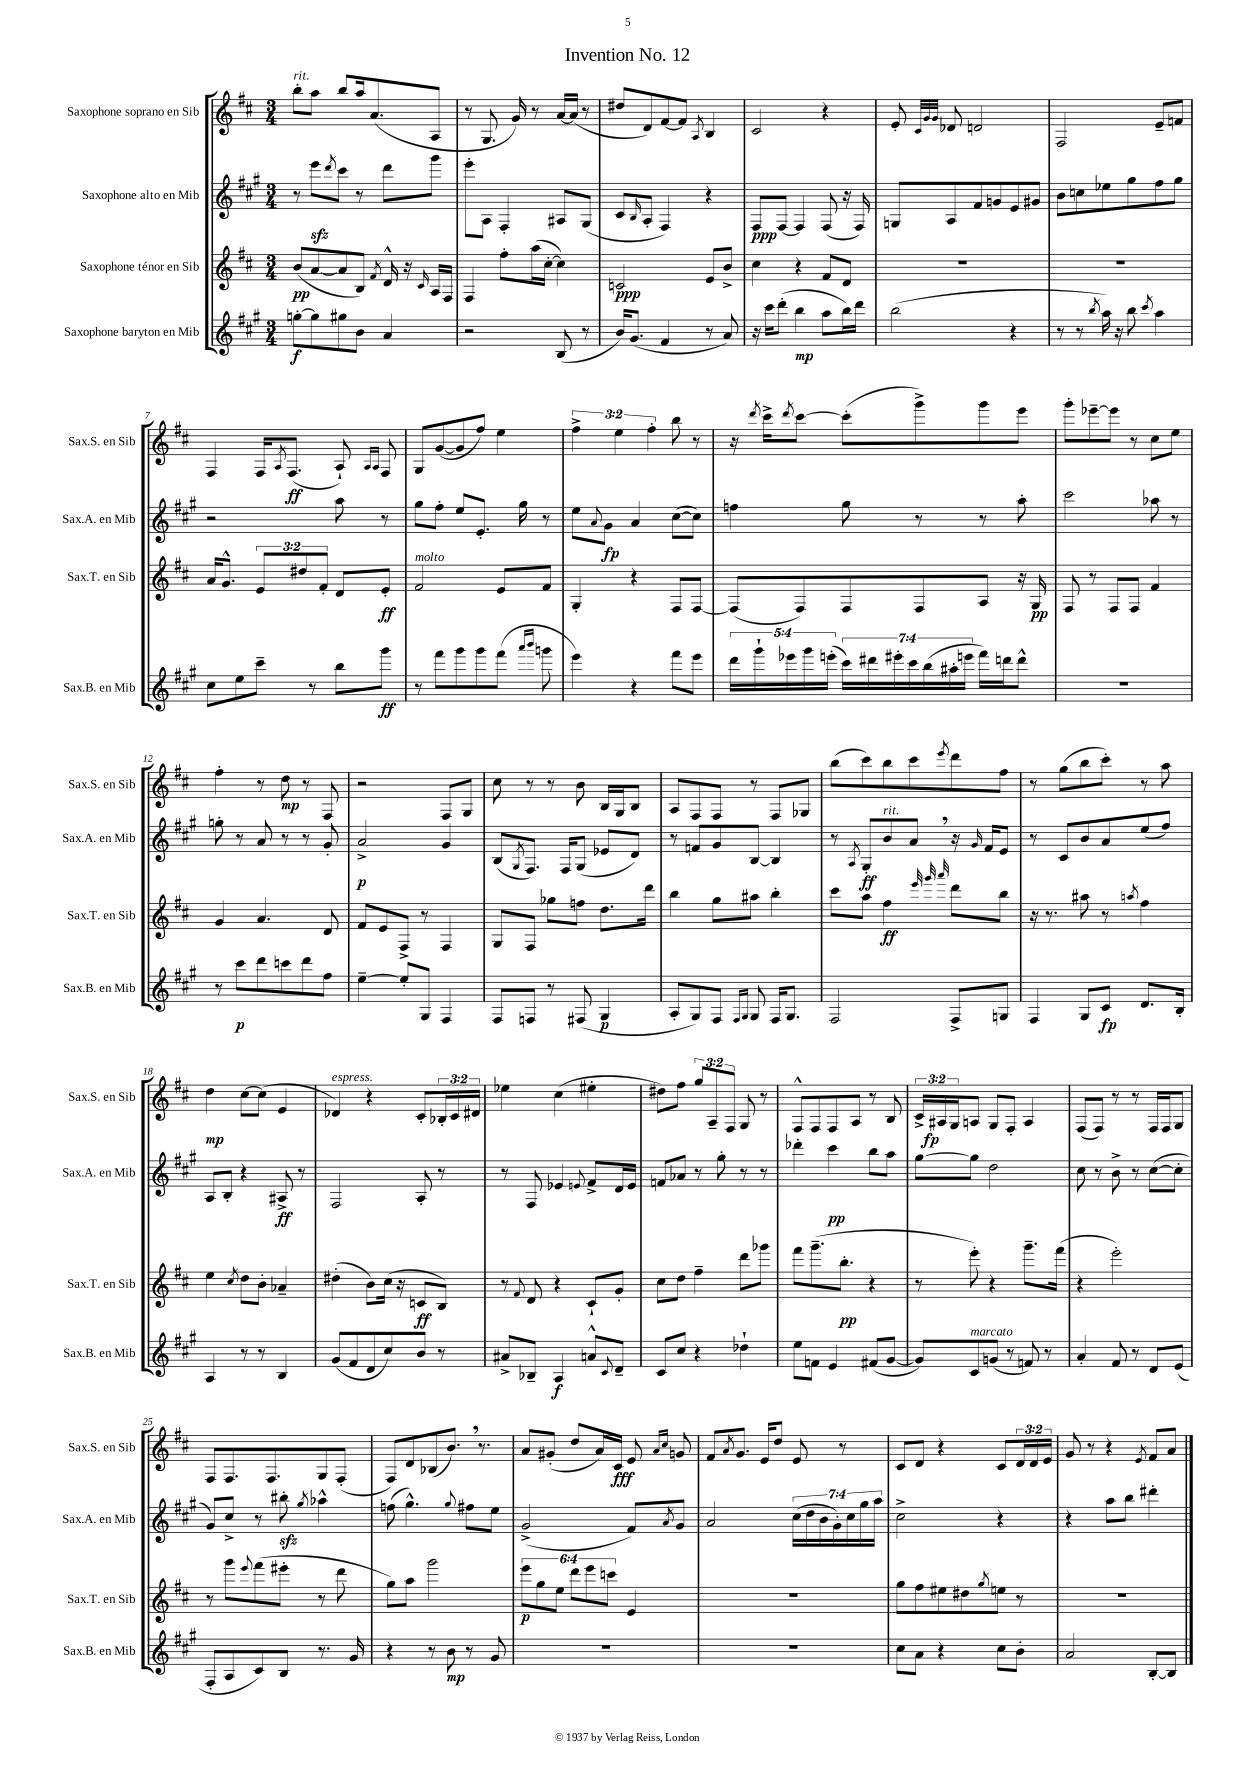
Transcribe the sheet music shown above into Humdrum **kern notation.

**kern	**dynam	**kern	**dynam	**kern	**dynam	**kern	**dynam
*part4	*part4	*part3	*part3	*part2	*part2	*part1	*part1
*staff4	*staff4	*staff3	*staff3	*staff2	*staff2	*staff1	*staff1
*I"Saxophone baryton en Mib	*	*I"Saxophone ténor en Sib	*	*I"Saxophone alto en Mib	*	*I"Saxophone soprano en Sib	*
*I'Sax.B. en Mib	*	*I'Sax.T. en Sib	*	*I'Sax.A. en Mib	*	*I'Sax.S. en Sib	*
*clefG2	*	*clefG2	*	*clefG2	*	*clefG2	*
*k[f#c#g#]	*	*k[f#c#]	*	*k[f#c#g#]	*	*k[f#c#]	*
*M3/4	*	*M3/4	*	*M3/4	*	*M3/4	*
=1	=1	=1	=1	=1	=1	=1	=1
!	!	!	!	!	!	!LO:TX:a:i:t=rit.	!
[8ggn'\L	f	(8b/L	pp	8r	.	8bb'\L	.
8gg\]	.	[8a/	.	8eeezz\L	.	8aa\J	.
.	.	.	.	8qddd/	.	.	.
8gg#X\	.	8a/]	.	8ccc#\J	.	8bb/L	.
8b\J	.	8B/J)	.	8r	.	16aa/k	.
.	.	.	.	.	.	(8.a/	.
.	.	8qf#/	.	.	.	.	.
4a/	.	16d^^/	.	8ddd\L	.	.	.
.	.	16r	.	.	.	.	.
.	.	16qqc#/	.	.	.	.	.
.	.	16A/LL	.	8ggg#\J	.	8A/J	.
.	.	16F#/JJ	.	.	.	.	.
=2	=2	=2	=2	=2	=2	=2	=2
2r	.	4F#/	.	8eee'\L	.	8r	.
.	.	.	.	8A\J	.	8.G/	.
.	.	8ff#'\L	.	4F#'/	.	.	.
.	.	.	.	.	.	16g/)	.
.	.	(16aa\L	.	.	.	8r	.
.	.	[16cc#'\JJ	.	.	.	.	.
(8B/	.	4cc#\])	.	8A#X/L	.	[16a/LL	.
.	.	.	.	.	.	(16a/JJ]	.
8r	.	.	.	(8G#/J	.	8r	.
=3	=3	=3	=3	=3	=3	=3	=3
16b/KL)	.	2cn/	ppp	8c#/L	.	8dd#X/L	.
(8.g#/J	.	.	.	.	.	.	.
.	.	.	.	16qqB/	.	.	.
.	.	.	.	8A'/J	.	8d/)	.
4f#/	.	.	.	4F#/)	.	[8f#/	.
.	.	.	.	.	.	8f#/J]	.
.	.	.	.	.	.	8qA/	.
8r	.	8e/L	.	4r	.	4B/	.
8a/)	.	8b^/J	.	.	.	.	.
=4	=4	=4	=4	=4	=4	=4	=4
16r	.	4cc#\	.	8F#/L	ppp	2c#/	.
16ccc#\KL	.	.	.	.	.	.	.
(8ddd'\J	.	.	.	[8F#/J	.	.	.
4bb\	mp	4r	.	4F#/]	.	.	.
8aa\L	.	8f#/L	.	(8F#/	.	4r	.
16bb\L)	.	8d/J	.	16r	.	.	.
16ddd\JJ	.	.	.	16F#/)	.	.	.
=5	=5	=5	=5	=5	=5	=5	=5
(2bb\	.	2.r	.	8Gn/L	.	8e'/	.
.	.	.	.	.	.	32qqc#/LLL	.
.	.	.	.	.	.	32qqg/	.
.	.	.	.	.	.	32qqg/JJJ	.
.	.	.	.	8A/	.	8d-X/	.
.	.	.	.	8f#/	.	2dn/	.
.	.	.	.	8gn/	.	.	.
4r	.	.	.	8e/	.	.	.
.	.	.	.	8g#X/J	.	.	.
=6	=6	=6	=6	=6	=6	=6	=6
8r	.	2.r	.	8b\L	.	2F#/	.
8r	.	.	.	8ccn\	.	.	.
8qbb/	.	.	.	.	.	.	.
16aa\)	.	.	.	8ee-X\	.	.	.
16r	.	.	.	.	.	.	.
8bb\	.	.	.	8gg#\	.	.	.
8qccc#/	.	.	.	.	.	.	.
4aa\	.	.	.	8ff#\	.	8e~/L	.
.	.	.	.	8gg#\J	.	8fn/J	.
!!LO:LB:g=z
=7	=7	=7	=7	=7	=7	=7	=7
8cc#\L	.	16a/KL	.	2r	.	4F#/	.
.	.	8.g^^/J	.	.	.	.	.
8ee\	.	.	.	.	.	.	.
8ccc#~\J	.	12e/L	.	.	.	16F#/KL	.
.	.	.	.	.	.	8qA/	.
.	.	.	.	.	.	(8.F#/J	ff
.	.	12dd#X/	.	.	.	.	.
8r	.	.	.	.	.	.	.
.	.	12f#'/J	.	.	.	.	.
8bb\L	.	8d/L	.	8aa\	.	8A`/)	.
.	.	.	.	.	.	16qqA/LL	.
.	.	.	.	.	.	16qqA/JJ	.
8ggg#\J	ff	8e'/J	ff	8r	.	8F#/	.
=8	=8	=8	=8	=8	=8	=8	=8
!	!	!LO:TX:a:i:t=molto	!	!	!	!	!
8r	.	2f#/	.	8gg#\L	.	8G/L	.
8fff#\L	.	.	.	8ff#'\J	.	([8g/	.
8ggg#\	.	.	.	8ee/L	.	8g/]	.
8ggg#\	.	.	.	8.e'/J	.	8ff#/J)	.
(8fff#\J	.	8e/L	.	.	.	4ee\	.
.	.	.	.	16gg#\	.	.	.
16qqaaa/LL	.	.	.	.	.	.	.
16qqbbb/JJ	.	.	.	.	.	.	.
8gggn\	.	8f#/J	.	8r	.	.	.
=9	=9	=9	=9	=9	=9	=9	=9
4eee\)	.	4G'/	.	8ee\L	.	6ff#^\	.
.	.	.	.	8qqa/	.	.	.
.	.	.	.	8g#\J	fp	.	.
.	.	.	.	.	.	6ee\	.
4r	.	4r	.	4a/	.	.	.
.	.	.	.	.	.	6ff#'\	.
8fff#\L	.	8F#/L	.	([8cc#\L	.	8bb\	.
8eee\J	.	[8F#/J	.	8cc#\J])	.	8r	.
=10	=10	=10	=10	=10	=10	=10	=10
20ddd\LL	.	(8F#/L]	.	4ffn\	.	16r	.
20ggg#`\	.	.	.	.	.	.	.
.	.	.	.	.	.	8qddd/	.
.	.	.	.	.	.	16ccc#^\KL	.
20eee-X\	.	.	.	.	.	.	.
.	.	.	.	.	.	8qddd/	.
.	.	8F#/)	.	.	.	[8ccc#\J	.
20ggg#\	.	.	.	.	.	.	.
(20eeen'\JJ	.	.	.	.	.	.	.
28ccc#\LL)	.	8F#/	.	8gg#\	.	(8ccc#'\L]	.
28ddd#X\	.	.	.	.	.	.	.
28eee#X'\	.	.	.	.	.	.	.
28ccc#\	.	.	.	.	.	.	.
.	.	8F#/	.	8r	.	8ggg^\)	.
(28bb\	.	.	.	.	.	.	.
28aa#X'\	.	.	.	.	.	.	.
28eeen\JJ	.	.	.	.	.	.	.
16fff#\LL)	.	8A/J	.	8r	.	8ggg\	.
16dddn\J	.	.	.	.	.	.	.
8ddd^^\J	.	16r	.	8aa'\	.	8eee\J	.
.	.	16G/	pp	.	.	.	.
=11	=11	=11	=11	=11	=11	=11	=11
2.r	.	8F#/	.	2ccc#\	.	8ggg'\L	.
.	.	8r	.	.	.	[8eee-X~\	.
.	.	8F#/L	.	.	.	8eee-\J]	.
.	.	8F#/J	.	.	.	8r	.
.	.	4f#/	.	8aa-X\	.	8cc#\L	.
.	.	.	.	8r	.	8ee\J	.
!!LO:LB:g=z
=12	=12	=12	=12	=12	=12	=12	=12
8r	.	4g/	.	8ggn'\	.	4ff#'\	.
8ccc#\L	p	.	.	8r	.	.	.
8ddd\	.	4.a/	.	8a/	.	8r	.
8cccn\	.	.	.	8r	.	8dd\	mp
8ddd\	.	.	.	8r	.	8r	.
8ff#\J	.	8d/	.	8g#'/	.	8F#/	.
=13	=13	=13	=13	=13	=13	=13	=13
[4ee~\	.	8f#/L	.	2a^/	p	2r	.
.	.	8e/	.	.	.	.	.
8ee'/L]	.	8F#^/J	.	.	.	.	.
8G#/J	.	8r	.	.	.	.	.
4F#/	.	4F#/	.	4g#/	.	8F#/L	.
.	.	.	.	.	.	8G/J	.
=14	=14	=14	=14	=14	=14	=14	=14
8F#/L	.	8G/L	.	(8B/L	.	8cc#\	.
.	.	.	.	8qG#/	.	.	.
8Fn/J	.	8F#/J	.	8.F#/J)	.	8r	.
8r	.	8gg-X\L	.	.	.	8r	.
.	.	.	.	16F#/KL	.	.	.
(8F#X/	.	8ffn\J	.	(8G#/J	.	8b\	.
4G#/	p	8.dd\L	.	8e-X/L	.	16B/LL	.
.	.	.	.	.	.	16G/J	.
.	.	.	.	8d/J)	.	8B/J	.
.	.	16ddd\Jk	.	.	.	.	.
=15	=15	=15	=15	=15	=15	=15	=15
8A'/L	.	4bb\	.	8r	.	8A/L	.
8G#/)	.	.	.	8fn/L	.	8F#/	.
8F#/J	.	8gg\L	.	8g#/	.	8F#/J	.
16qqF#/LL	.	.	.	.	.	.	.
16qqG#/JJ	.	.	.	.	.	.	.
8G#/	.	8aa#X\J	.	[8B/J	.	8r	.
16F#/KL	.	4bb'\	.	4B/]	.	8F#/L	.
8.G#/J	.	.	.	.	.	.	.
.	.	.	.	.	.	8G-X/J	.
=16	=16	=16	=16	=16	=16	=16	=16
2F#/	.	8ccc#\L	.	8r	.	(8bb\L	.
.	.	.	.	8qA/	.	.	.
.	.	8aa\J	.	8G#'/L	ff	8ccc#\)	.
!	!	!	!	!LO:TX:a:i:t=rit.	!	!	!
.	.	4ff#\	ff	8b/	.	8bb\	.
.	.	.	.	8a,/J	.	8ccc#\	.
.	.	32qqeee/	.	.	.	.	.
.	.	32qqggg/	.	.	.	.	.
.	.	32qqaaa/	.	.	.	8qeee/	.
8F#^/L	.	8ddd\L	.	16r	.	8ddd\	.
.	.	.	.	16qqg#/	.	.	.
.	.	.	.	16f#/KL	.	.	.
8Gn/J	.	8bb\J	.	8e/J	.	8ff#\J	.
=17	=17	=17	=17	=17	=17	=17	=17
4F#/	.	16r	.	8r	.	8r	.
.	.	8.r	.	.	.	.	.
.	.	.	.	8c#/L	.	(8gg\L	.
8G#/L	.	8aa#X\	.	8b/	.	8bb\	.
8c#/J	fp	8r	.	8a/	.	8ccc#'\J)	.
.	.	8qaan/	.	.	.	.	.
8.d/L	.	4ff#\	.	(8ee/	.	8r	.
.	.	.	.	8ff#/J)	.	8aa\	.
16B'/Jk	.	.	.	.	.	.	.
!!LO:LB:g=z
=18	=18	=18	=18	=18	=18	=18	=18
4A/	.	4ee\	.	8A/L	.	4dd\	mp
.	.	.	.	8B'/J	.	.	.
.	.	8qcc#/	.	.	.	.	.
8r	.	8dd\L	.	4r	.	[8cc#\L	.
8r	.	8b'\J	.	.	.	(8cc#\J]	.
4B/	.	4a-X~/	.	8A#X^/	ff	4e/	.
.	.	.	.	8r	.	.	.
=19	=19	=19	=19	=19	=19	=19	=19
!	!	!	!	!	!	!LO:TX:a:i:t=espress.	!
(8g#/L	.	(4dd#X'\	.	2F#/	.	4d-X/)	.
8f#/	.	.	.	.	.	.	.
8d/	.	8b\L)	.	.	.	4r	.
8cc#/)	.	(16cc#\Jk	.	.	.	.	.
.	.	16r	.	.	.	.	.
8b/J	.	8cn/L	ff	8A'/	.	8c#'/L	.
8r	.	8B/J)	.	8r	.	24B-X'/L	.
.	.	.	.	.	.	24c#/	.
.	.	.	.	.	.	24d#X/JJ	.
=20	=20	=20	=20	=20	=20	=20	=20
8a#X^/L	.	8r	.	8r	.	4ee-X\	.
.	.	8qqf#/	.	.	.	.	.
8B-X~/J	.	8d/	.	8F#/	.	.	.
4A/	f	4r	.	4e-X/	.	(4cc#\	.
.	.	.	.	8qqen/	.	.	.
8an^^/L	.	8c#`/L	.	8f#^/L	.	4ee#X'\	.
8qqc#/	.	.	.	.	.	.	.
8d~/J	.	8g'/J	.	16d/L	.	.	.
.	.	.	.	16e/JJ	.	.	.
=21	=21	=21	=21	=21	=21	=21	=21
8c#/L	.	8cc#\L	.	8fn/L	.	8dd#X\L)	.
8cc#/J	.	8dd\J	.	8a-X/J	.	8ff#\J	.
4r	.	4ff#~\	.	8r	.	12gg/L	.
.	.	.	.	.	.	12A~/	.
.	.	.	.	8gg#'\	.	.	.
.	.	.	.	.	.	12F#/J	.
4dd-X`\	.	8ddd\L	.	8r	.	8G/	.
.	.	8ggg-X\J	.	8r	.	8r	.
=22	=22	=22	=22	=22	=22	=22	=22
8ee\L	.	8fff#\L	.	4ddd-X'\	.	8F#^^/L	.
8fn\J	.	(8.ggg~\	.	.	.	8F#/	.
4e/	.	.	.	4ccc#\	pp	8F#/	.
.	.	8.bb'\J	pp	.	.	.	.
.	.	.	.	.	.	8A/J	.
(8f#X/L	.	4r	.	8bb\L	.	8r	.
[8g#/J	.	.	.	8aa\J	.	8B/	.
=23	=23	=23	=23	=23	=23	=23	=23
8g#/L])	.	8r	.	[8gg#\L	.	24c#^/LL	.
.	.	.	.	.	.	24A#X/	fp
.	.	.	.	.	.	24G/J	.
!LO:TX:a:i:t=marcato	!	!	!	!	!	!	!
8c#/	.	8eee'\)	.	8gg#\J]	.	8An/J	.
(8gn/J	.	4r	.	2dd\	.	8G/L	.
8r	.	.	.	.	.	8F#'/J	.
8fn/)	.	8.ggg~\L	.	.	.	4A/	.
8r	.	.	.	.	.	.	.
.	.	(16fff#\Jk	.	.	.	.	.
=24	=24	=24	=24	=24	=24	=24	=24
4a'/	.	4r	.	8cc#\	.	(8F#/L	.
.	.	.	.	8r	.	8F#/J)	.
8f#/	.	2eee'\)	.	8b^\	.	8r	.
8r	.	.	.	8r	.	8r	.
8d/L	.	.	.	([8cc#\L	.	16F#/LL	.
.	.	.	.	.	.	16F#/J	.
(8e/J	.	.	.	8cc#'\J]	.	8G/J	.
!!LO:LB:g=z
=25	=25	=25	=25	=25	=25	=25	=25
8F#'/L	.	8r	.	8g#/L)	.	8F#/L	.
8A/	.	8ggg\L	.	8cc#^/J	.	8.F#/	.
.	.	8qqeee/	.	.	.	.	.
8c#/)	.	(8fff#\	.	8r	.	.	.
.	.	.	.	.	.	8.F#/	.
8B/J	.	8eee#X'\J	.	8bb#Xzz'\	.	.	.
.	.	.	.	8qgg#/	.	.	.
8.r	.	8r	.	4aa-X^^\	.	8G/	.
.	.	8ddd\	.	.	.	(8F#'/J	.
16g#/	.	.	.	.	.	.	.
=26	=26	=26	=26	=26	=26	=26	=26
4r	.	8gg\L)	.	(8ffn\	.	8F#/L)	.
.	.	8aa\J	.	4.gg#^^\)	.	8d/	.
8r	.	2ggg\	.	.	.	(8B-X/	.
8b\	mp	.	.	.	.	8.b,/J)	.
.	.	.	.	8qqgg#/	.	.	.
8r	.	.	.	8ff#X\L	.	.	.
.	.	.	.	.	.	8.r	.
8g#/	.	.	.	8ee\J	.	.	.
=27	=27	=27	=27	=27	=27	=27	=27
2.r	.	12eee\L	p	(2g#^/	.	8a/L	.
.	.	12gg\	.	.	.	.	.
.	.	.	.	.	.	(8g#X'/J	.
.	.	12ee\J	.	.	.	.	.
.	.	12ddd\L	.	.	.	8dd/L	.
.	.	12eee\	.	.	.	.	.
.	.	.	.	.	.	16a/L)	.
.	.	12cccn\J	.	.	.	.	.
.	.	.	.	.	.	16c#/JJ	fff
.	.	4e/	.	8f#/L)	.	8e/	.
.	.	.	.	.	.	16qqa/LL	.
.	.	.	.	8qa/	.	16qqcc#/JJ	.
.	.	.	.	8g#/J	.	8gn/	.
=28	=28	=28	=28	=28	=28	=28	=28
2.r	.	2.r	.	2a/	.	8f#/L	.
.	.	.	.	.	.	8qa/	.
.	.	.	.	.	.	8.g/J	.
.	.	.	.	.	.	16e/KL	.
.	.	.	.	.	.	8dd/J	.
.	.	.	.	(28cc#\LL	.	8e/	.
.	.	.	.	28dd\	.	.	.
.	.	.	.	28b\	.	.	.
.	.	.	.	28g#'\)	.	.	.
.	.	.	.	.	.	8r	.
.	.	.	.	28cc#\	.	.	.
.	.	.	.	28gg#\	.	.	.
.	.	.	.	28aa\JJ	.	.	.
=29	=29	=29	=29	=29	=29	=29	=29
8cc#\L	.	8gg\L	.	2cc#^\	.	8c#/L	.
8a\J	.	8ff#\	.	.	.	8d/J	.
4r	.	8ee#X\	.	.	.	4r	.
.	.	8dd#X\	.	.	.	.	.
.	.	8qgg/	.	.	.	.	.
8cc#\L	.	8een\J	.	4r	.	8c#/L	.
8b'\J	.	8r	.	.	.	24d/L	.
.	.	.	.	.	.	24d/	.
.	.	.	.	.	.	24e/JJ	.
=30	=30	=30	=30	=30	=30	=30	=30
2a/	.	2.r	.	4r	.	8g/	.
.	.	.	.	.	.	8r	.
.	.	.	.	8aa\L	.	4r	.
.	.	.	.	8bb\J	.	.	.
.	.	.	.	.	.	8qe/	.
[8B'/L	.	.	.	4ddd#X'\	.	8f#/L	.
8B/J]	.	.	.	.	.	8a/J	.
==	==	==	==	==	==	==	==
*-	*-	*-	*-	*-	*-	*-	*-
